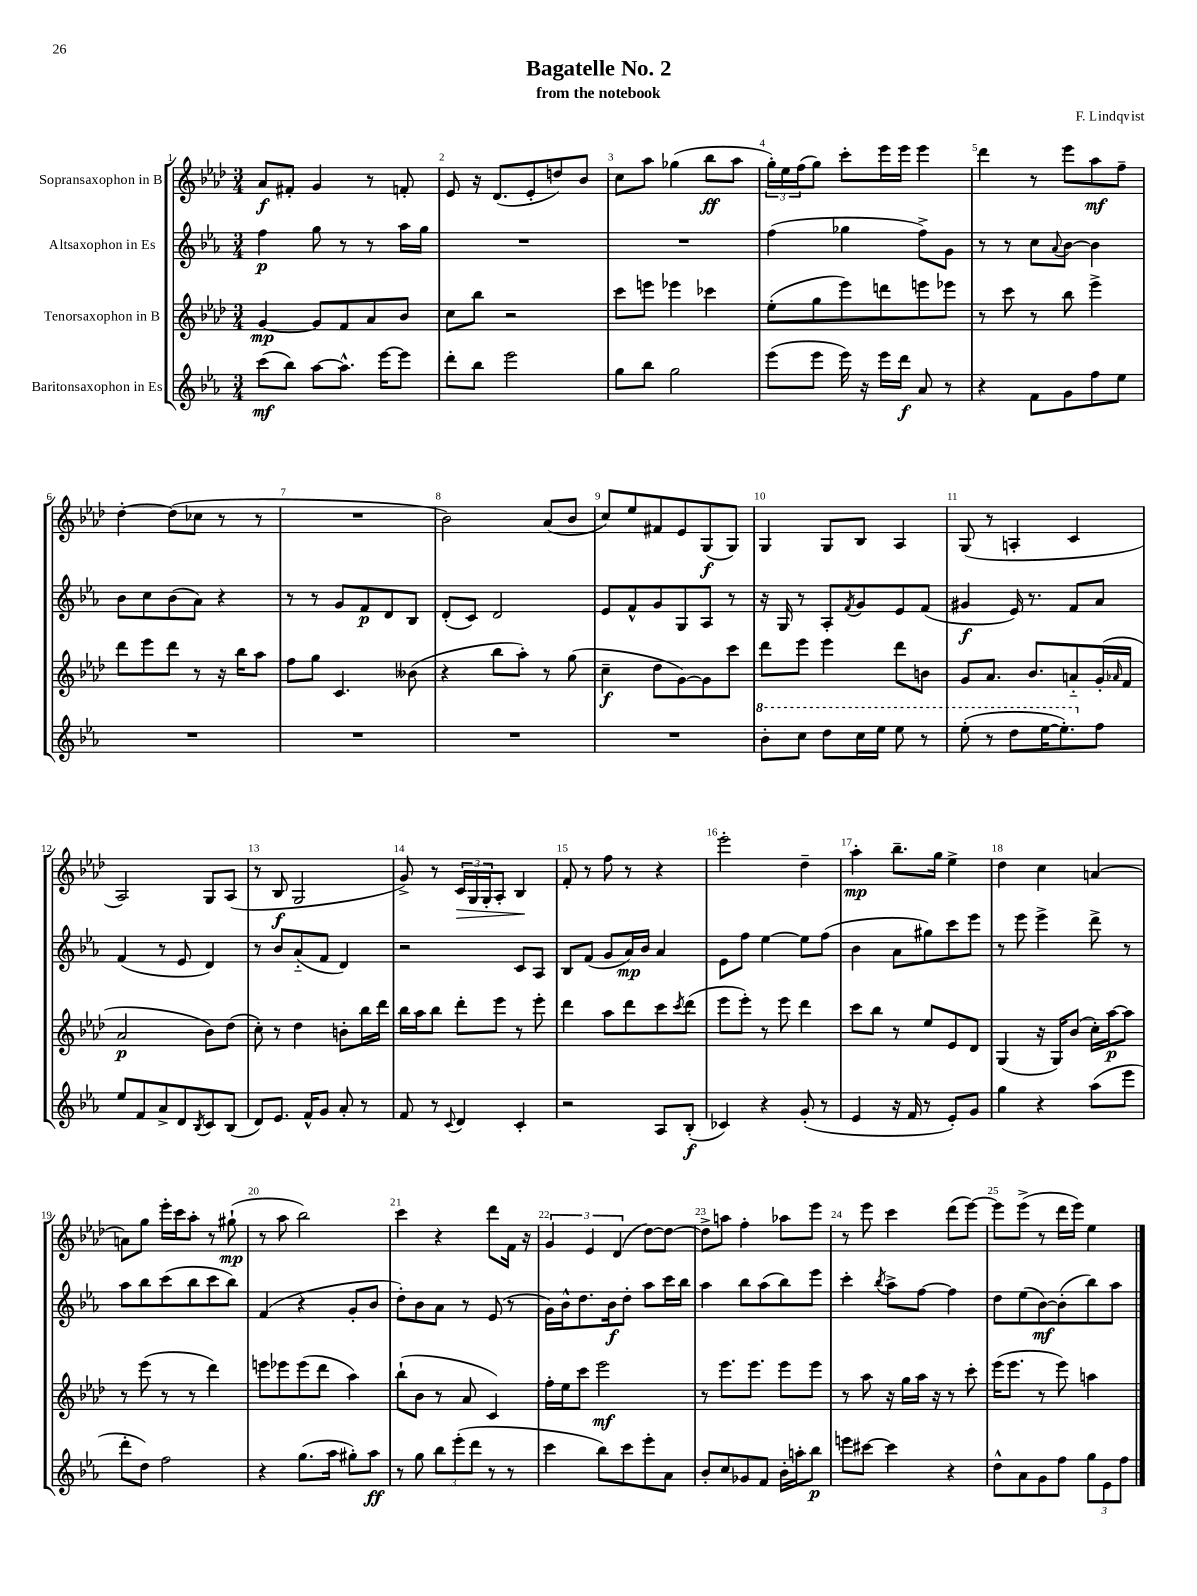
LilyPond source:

\header { title = "Bagatelle No. 2" composer = "F. Lindqvist" subtitle = "from the notebook" }
<<
\new StaffGroup <<
\new Staff = "s0" \with { instrumentName = "Sopransaxophon in B" } {
    \clef treble \key aes \major \numericTimeSignature \time 3/4
    aes'8\f fis'8-. g'4 r8 f'8-. |
    ees'8 r16 des'8.( ees'8-. d''8) bes'8 |
    c''8 aes''8 ges''4( bes''8\ff aes''8 |
    \tuplet 3/2 { g''16-.) ees''16 f''16( } g''8) c'''8-. ees'''16 ees'''16 ees'''4 |
    des'''4 r8 ees'''8 aes''8\mf f''8-- |
    des''4~-. des''8( ces''8 r8 r8 |
    R2. |
    bes'2) aes'8( bes'8 |
    c''8) ees''8 fis'8 ees'8 g8\f( g8) |
    g4 g8 bes8 aes4 |
    g8( r8 a4-. c'4 |
    aes2) g8 aes8( |
    r8 bes8\f g2 |
    g'8->) r8 \tuplet 3/2 { c'16\> g16 g16-. } aes8-. bes4\! |
    f'8-. r8 f''8 r8 r4 |
    ees'''2-. des''4-- |
    aes''4-.\mp bes''8.-- g''16 ees''4-> |
    des''4 c''4 a'4~ |
    a'8 g''8 ees'''16-. c'''16 aes''8-. r8 gis''8-!\mp( |
    r8 aes''8 bes''2) |
    c'''4 r4 des'''8 f'16 r16 |
    \tuplet 3/2 { g'4 ees'4 des'4( } des''8~) des''8~ |
    des''8-> a''8 f''4-. aes''8 ees'''8 |
    r8 ees'''8 c'''4 des'''8( ees'''8~) |
    ees'''8 ees'''8->( r8 des'''16 ees'''16) ees''4 \bar "|." |
}
\new Staff = "s1" \with { instrumentName = "Altsaxophon in Es" } {
    \clef treble \key ees \major \numericTimeSignature \time 3/4
    f''4\p g''8 r8 r8 aes''16 g''16 |
    R2. |
    R2. |
    f''4( ges''4 f''8->) g'8 |
    r8 r8 c''8 \appoggiatura { aes'8 } bes'8~ bes'4 |
    bes'8 c''8 bes'8( aes'8) r4 |
    r8 r8 g'8 f'8\p d'8 bes8 |
    d'8-.( c'8) d'2 |
    ees'8 f'8-^ g'8 g8 aes8 r8 |
    r16 g16 r8 aes8-. \acciaccatura { f'8 } g'8 ees'8 f'8( |
    gis'4\f ees'16) r8. f'8 aes'8 |
    f'4( r8 ees'8 d'4) |
    r8 bes'8 aes'8-_( f'8 d'4) |
    r2 c'8 aes8 |
    bes8 f'8( g'8 aes'16\mp) bes'16 aes'4 |
    ees'8 f''8 ees''4~ ees''8 f''8( |
    bes'4 aes'8 gis''8) c'''8 ees'''8 |
    r8 ees'''8 ees'''4-> d'''8-> r8 |
    aes''8 bes''8 c'''8( bes''8 c'''8 bes''8) |
    f'4( r4 g'8-. bes'8 |
    d''8-.) bes'8 aes'8 r8 ees'8( r8 |
    g'16) bes'16-^ d''8. bes'16\f d''8-. aes''8 c'''16 bes''16 |
    aes''4 bes''8 aes''8( bes''8) ees'''8 |
    c'''4-. \acciaccatura { bes''8 } aes''8-> f''8~ f''4 |
    d''8 ees''8( bes'8~\mf) bes'8-.( bes''8) aes''8 \bar "|." |
}
\new Staff = "s2" \with { instrumentName = "Tenorsaxophon in B" } {
    \clef treble \key aes \major \numericTimeSignature \time 3/4
    g'4~\mp g'8 f'8 aes'8 bes'8 |
    c''8 bes''8 r2 |
    c'''8 e'''8 ees'''4 ces'''4 |
    ees''8-.( g''8 ees'''8) d'''8 e'''8 ees'''8 |
    r8 c'''8 r8 bes''8 ees'''4-> |
    des'''8 ees'''8 des'''8 r8 r16 bes''16 aes''8 |
    f''8 g''8 c'4. beses'8( |
    r4 bes''8 aes''8-.) r8 g''8( |
    c''4--\f des''8 g'8~) g'8 c'''8 |
    des'''8 ees'''8 ees'''4 des'''8 b'8 |
    g'8 aes'8. bes'8. a'8-_ g'16-.( \grace { aes'16 } f'16 |
    aes'2\p bes'8) des''8( |
    c''8-.) r8 des''4 b'8-. bes''16 des'''16 |
    bes''16 aes''16 bes''8 des'''8-. ees'''8 r8 ees'''8-. |
    des'''4 aes''8 des'''8 c'''8 \acciaccatura { c'''8 } des'''8( |
    ees'''8 ees'''8-.) r8 ees'''8 des'''4 |
    c'''8 bes''8 r8 ees''8 ees'8 des'8 |
    g4( r16 g16) bes'8( c''16-.) aes''16~\p aes''8 |
    r8 ees'''8( r8 r8 des'''4) |
    e'''8 ees'''8 ees'''8( des'''8 aes''4) |
    bes''8-!( bes'8 r8 aes'8 c'4) |
    f''16-. ees''16 c'''8 ees'''2\mf |
    r8 ees'''8. ees'''8. ees'''8 ees'''8 |
    r8 aes''8 r16 g''16 aes''16 r16 r8 c'''8-. |
    ees'''16( ees'''8. r8 ees'''8) a''4 \bar "|." |
}
\new Staff = "s3" \with { instrumentName = "Baritonsaxophon in Es" } {
    \clef treble \key ees \major \numericTimeSignature \time 3/4
    c'''8\mf( bes''8) aes''8~ aes''8.-^ ees'''16~ ees'''8 |
    d'''8-. bes''8 ees'''2 |
    g''8 bes''8 g''2 |
    ees'''8( ees'''8 ees'''16) r16 ees'''16 d'''16\f aes'8 r8 |
    r4 f'8 g'8 f''8 ees''8 |
    R2. |
    R2. |
    R2. |
    R2. |
    \ottava #1 bes''8-. c'''8 d'''8 c'''16 ees'''16 ees'''8 r8 |
    ees'''8-.( r8 d'''8 ees'''16~ ees'''8.-.) \ottava #0 f''8 |
    ees''8 f'8 aes'8-> d'8 \acciaccatura { bes8 } c'8 bes8( |
    d'8) ees'8. f'16-^ g'8 aes'8-. r8 |
    f'8 r8 \appoggiatura { c'8 } d'4 c'4-. |
    r2 aes8 bes8-.\f( |
    ces'4) r4 g'8-.( r8 |
    ees'4 r16 f'16 r8 ees'8-.) g'8 |
    g''4 r4 aes''8( ees'''8 |
    d'''8-. d''8) f''2 |
    r4 g''8.( aes''16 gis''8-.) aes''8\ff |
    r8 g''8 \tuplet 3/2 { bes''8 ees'''8-.( d'''8 } r8 r8 |
    c'''4 bes''8) c'''8 ees'''8-. aes'8 |
    bes'8-. c''8 ges'8 f'8 bes'16-. a''16-. bes''8\p |
    e'''8 cis'''8~ cis'''4 r4 |
    d''8-^ aes'8 g'8 f''8 \tuplet 3/2 { g''8 ees'8 f''8 } \bar "|." |
}
>>
>>
\layout { \context { \Score \override BarNumber.break-visibility = ##(#f #t #t) barNumberVisibility = #all-bar-numbers-visible } }
